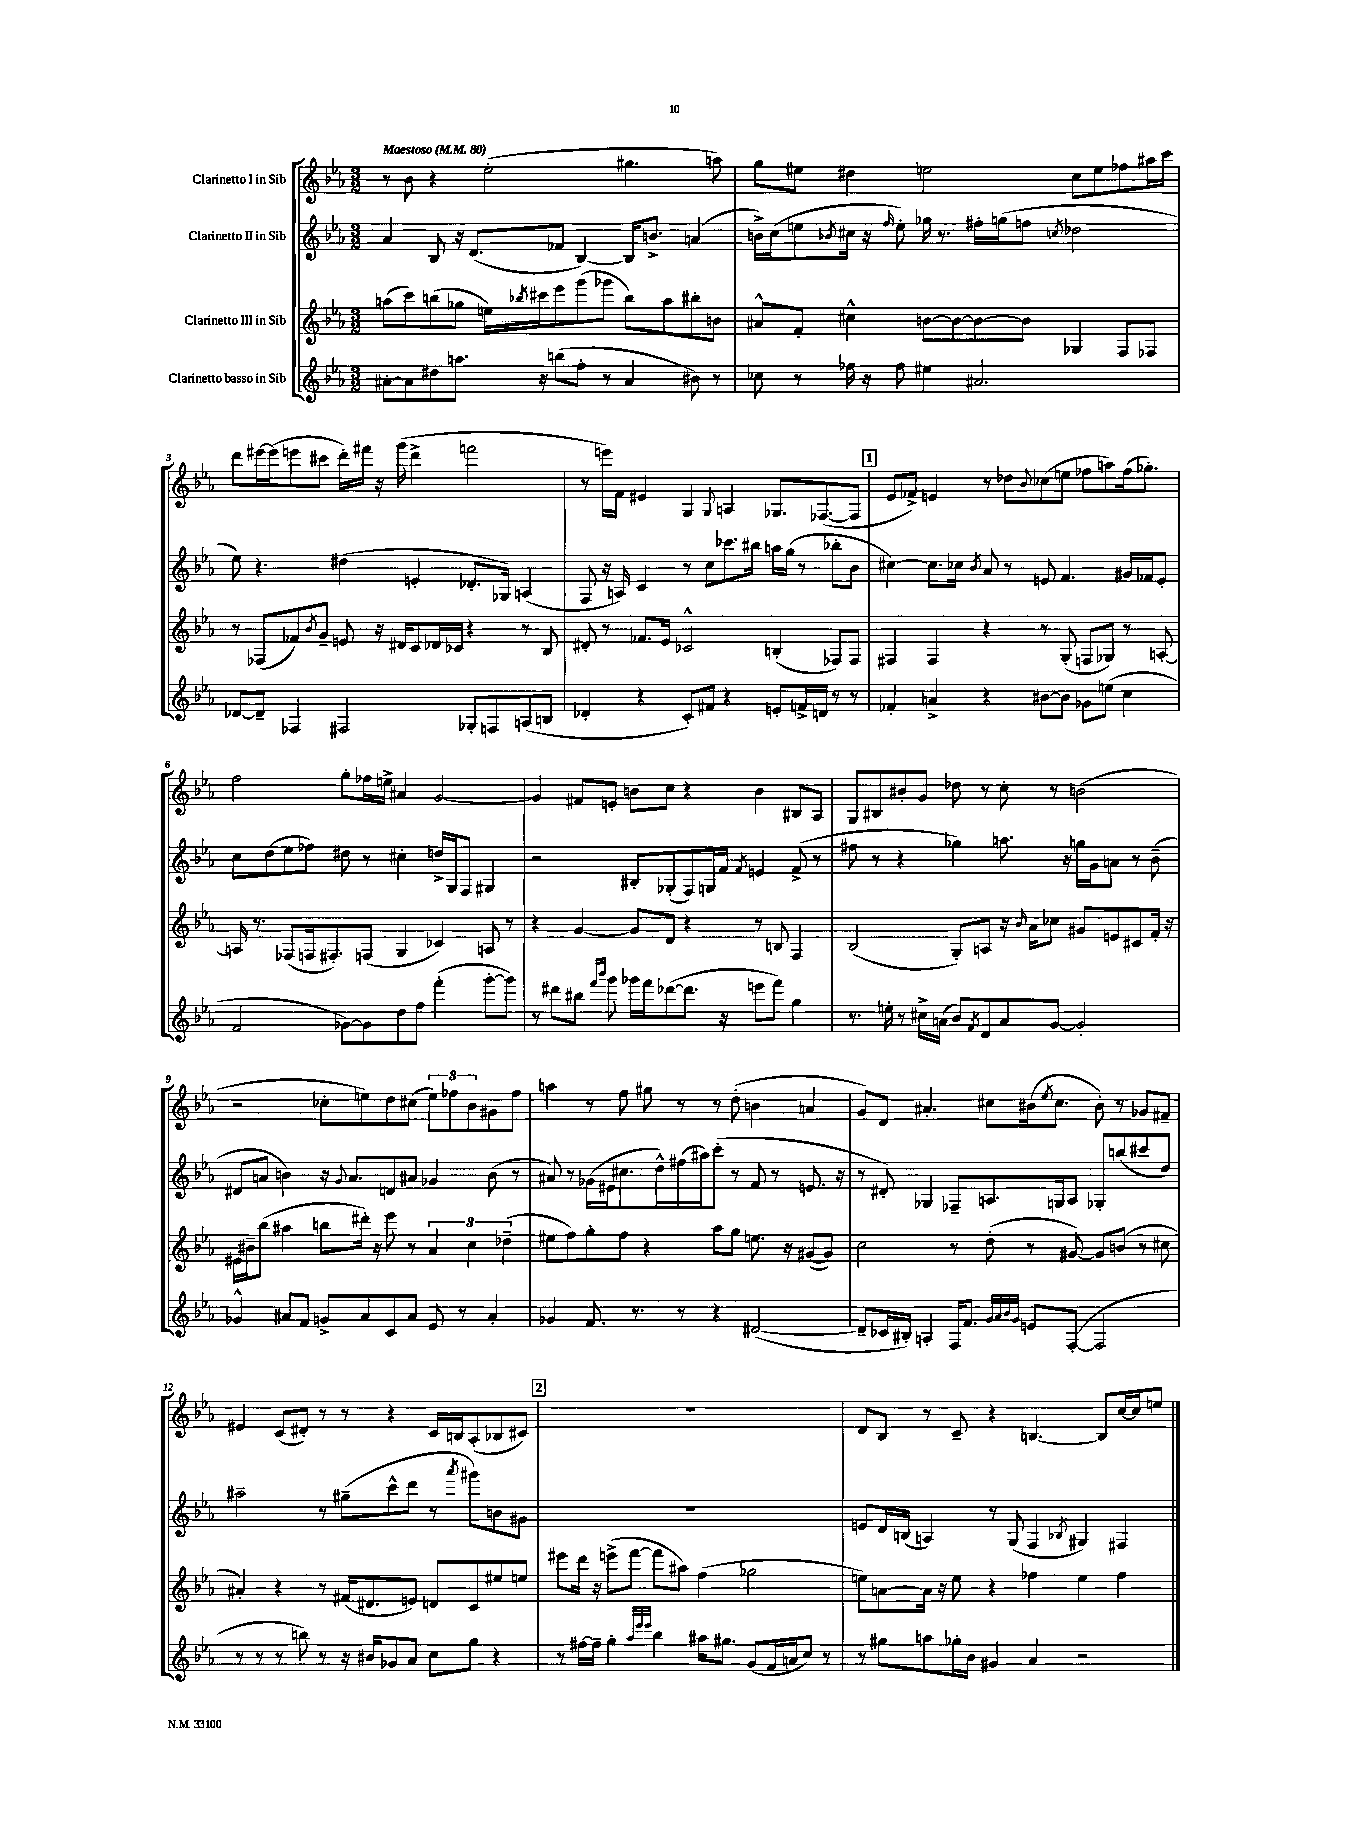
<<
\new StaffGroup <<
\new Staff = "s0" \with { instrumentName = "Clarinetto I in Sib" } {
    \clef treble \key ees \major \numericTimeSignature \time 3/2 \tempo "Maestoso" 4 = 80
    r8 bes'8 r4 ees''2-.( gis''4. a''8) |
    g''8 eis''8 dis''4 e''2 c''8 e''8 fes''8 ais''16 c'''16 |
    d'''8 eis'''16~ eis'''16( e'''8 cis'''8 d'''16-.) fis'''16 r16 g'''16( d'''4-> f'''2 |
    r8 e'''16) f'16 eis'4 g4 \appoggiatura { g8 } a4 ges8. fes8.~( fes8 |
    \mark \markup { \box "1" } ees'8 fes'8->) e'4 r8 des''8 \appoggiatura { bes'8 } ces''8( e''8 fes''8 a''8) fes''16( ges''8.-.) |
    f''2 g''8-. fes''16 e''16-> ais'4 g'2~ |
    g'4 fis'8 e'8-. b'8 c''8 r4 b'4 bis8 aes8 |
    g8 bis8 bis'8-. g'8 des''8 r8 c''8-. r8 b'2( |
    r2 ces''8-. e''8) d''8 cis''8( \tuplet 3/2 { e''8) fes''8 bes'8 } gis'8 fes''8 |
    a''4 r8 f''8 gis''8 r8 r8 d''8-.( b'4 a'4 |
    g'8) d'8 ais'4.-. cis''8 bis'16( \acciaccatura { ees''8 } cis''8. bis'8-.) r8 ges'8 fis'8-- |
    eis'4 c'8( dis'8-.) r8 r8 r4 c'16 b16 aes8-.( bes8 cis'8) |
    \mark \markup { \box "2" } R1. |
    d'8 bes8 r8 c'8-- r4 b4.~ b8 c''16~ c''16 e''8 \bar "|." |
}
\new Staff = "s1" \with { instrumentName = "Clarinetto II in Sib" } {
    \clef treble \key ees \major \numericTimeSignature \time 3/2
    aes'4 bes8 r16 d'8.( fes'8 bes4~) bes16 b'8.-> a'4( |
    b'16->) c''16( e''8 \acciaccatura { bes'8 } cis''16 r16 \grace { f''16 } e''8-.) ges''16 r8. fis''16-. g''16( f''8 \acciaccatura { c''8 } des''2 |
    ees''8) r4. dis''4( e'4-. des'8.-. ges16) a4( |
    f8 r16 a16) c'4 r8 c''8 ces'''8. bis''16 a''16 g''16( r8 bes''8-. bes'8 |
    \mark \markup { \box "1" } cis''4~) cis''8. ces''16 \acciaccatura { bes'8 } aes'8 r8 e'8 f'4. gis'16 fes'16 e'8-. |
    c''8 d''8( ees''8 fes''8) dis''8 r8 cis''4-. d''16-> g16 f8 gis4 |
    r2 bis8-. ges8-.( f8) g16 f'16 \acciaccatura { f'8 } e'4 f'8->( r8 |
    fis''8 r8 r4 ges''4) a''8. r16 g''16 g'16 a'8 r8 bes'8--( |
    dis'8 a'8 b'4) r16 \appoggiatura { g'8 } a'8. d'8 ais'8 ges'4 b'8( r8 |
    ais'8) r8 ges'16( eis'16 cis''8. d''16-^) fis''16( ais''16) c'''8-.( r8 f'8 r8 e'8. r16 |
    r8 dis'8-.) ges4 fes8-- a8. g16 a8 ges8-. b''8( cis'''8 d''8) |
    ais''2-- r8 gis''8--( c'''8-^ d'''8 r8 \acciaccatura { aes'''8 } gis'''8) b'8 gis'8 |
    \mark \markup { \box "2" } R1. |
    e'8 d'16 b16( a4) r8 g8( f4 \acciaccatura { bes8 } gis4) fis4 \bar "|." |
}
\new Staff = "s2" \with { instrumentName = "Clarinetto III in Sib" } {
    \clef treble \key ees \major \numericTimeSignature \time 3/2
    a''8( c'''8) b''8( ges''8 e''16) \acciaccatura { bes''8 } cis'''16 ees'''8 g'''8( ges'''8 bes''8) a''8 bis''8-. b'8 |
    ais'8-^ f'8-. cis''4-^ b'8~ b'8~ b'8~ b'8 ges4 f8 fes8 |
    r8 fes8( fes'8) \acciaccatura { bes'8 } g'8-- e'8 r16 dis'16 c'8 des'16 ces'16 r4 r8 bes8 |
    dis'8-. r8 fes'8. ees'16 ces'2-^ b4-.( fes8) fes8 |
    \mark \markup { \box "1" } fis4 fis4 r4 r8 g8-.( f8 ges8) r8 a8~-. |
    a16 r8. fes8( f16 fis8.-.) f8( g4 ces'4) a8 r8 |
    r4 g'4~ g'8 d'8 r4 r8 b8 f4 |
    bes2( g8-.) a8 r16 \grace { bes'16 } aes'16 ces''8 gis'8 e'8 cis'8 f'16-. r16 |
    eis'16 bis'16-- bes''8( ais''4 b''8 dis'''16-.) r16 ees'''8 r8 \tuplet 3/2 { aes'4 c''4 des''4--( } |
    eis''8 f''8) g''8-. f''8 r4 aes''8 g''8 e''8. r16 gis'8~( gis'8) |
    c''2 r8 d''8-.( r8 gis'8~) gis'8 b'8( r8 cis''8 |
    ais'4-.) r4 r8 fis'16( dis'8. e'8) d'8 c'8 eis''8 e''8 |
    \mark \markup { \box "2" } eis'''8 d'''16 r16 e'''8->( f'''8~ f'''8 ais''8) f''4( ges''2 |
    e''8) a'8~ a'16 r16 e''8 r4 fes''4 e''4 fes''4 \bar "|." |
}
\new Staff = "s3" \with { instrumentName = "Clarinetto basso in Sib" } {
    \clef treble \key ees \major \numericTimeSignature \time 3/2
    ais'8~-. ais'8 dis''8 a''8. r16 b''8( f''8-. r8 ais'4 bis'8) r8 |
    ces''8 r8 fes''16 r16 fes''8 eis''4 ais'2. |
    des'8~ des'8-- fes4 fis2 ges8-. f8 a8( b8 |
    des'4-. r4 c'8-.) fis'8 r4 e'8-. f'16-> d'16 r8 r8 |
    \mark \markup { \box "1" } fes'4-. a'4-> r4 bis'8~ bis'8 ges'8 e''8( c''4 |
    f'2 ges'8~) ges'8 d''8 f''8 f'''4-.( g'''8~-. g'''8) |
    r8 dis'''8 bis''8 \grace { f'''16 bes'''16 } g'''8 ges'''16 f'''16 des'''8~( des'''8. r16 e'''8 f'''8) g''4 |
    r8. e''16-. r8 cis''16-> a'16( bes'8) \acciaccatura { f'8 } d'8 a'8 g'8~ g'2-. |
    ges'4-^ ais'8 f'8 g'8-> ais'8 c'8 ais'8 ees'8 r8 ais'4-. |
    ges'4 f'8. r8. r8 r4 dis'2~( |
    dis'8-- ces'16 bis16-.) a4-. f16 f'8. \grace { g'32 aes'32 bes'32 g'32 } e'8 f8~-.( f2 |
    r8 r8 r8 b''8) r8 r16 bis'16 ges'8 aes'8 c''8 g''8 r4 |
    \mark \markup { \box "2" } r8 fis''16~ fis''16-- g''4-. \grace { aes''32 ees'''32 ees'''32 } bes''4 ais''16 gis''8. g'8( f'16 a'16 c''8) r8 |
    r8 gis''8 a''8 ges''16-. bes'16 gis'4 aes'4 r2 \bar "|." |
}
>>
>>
